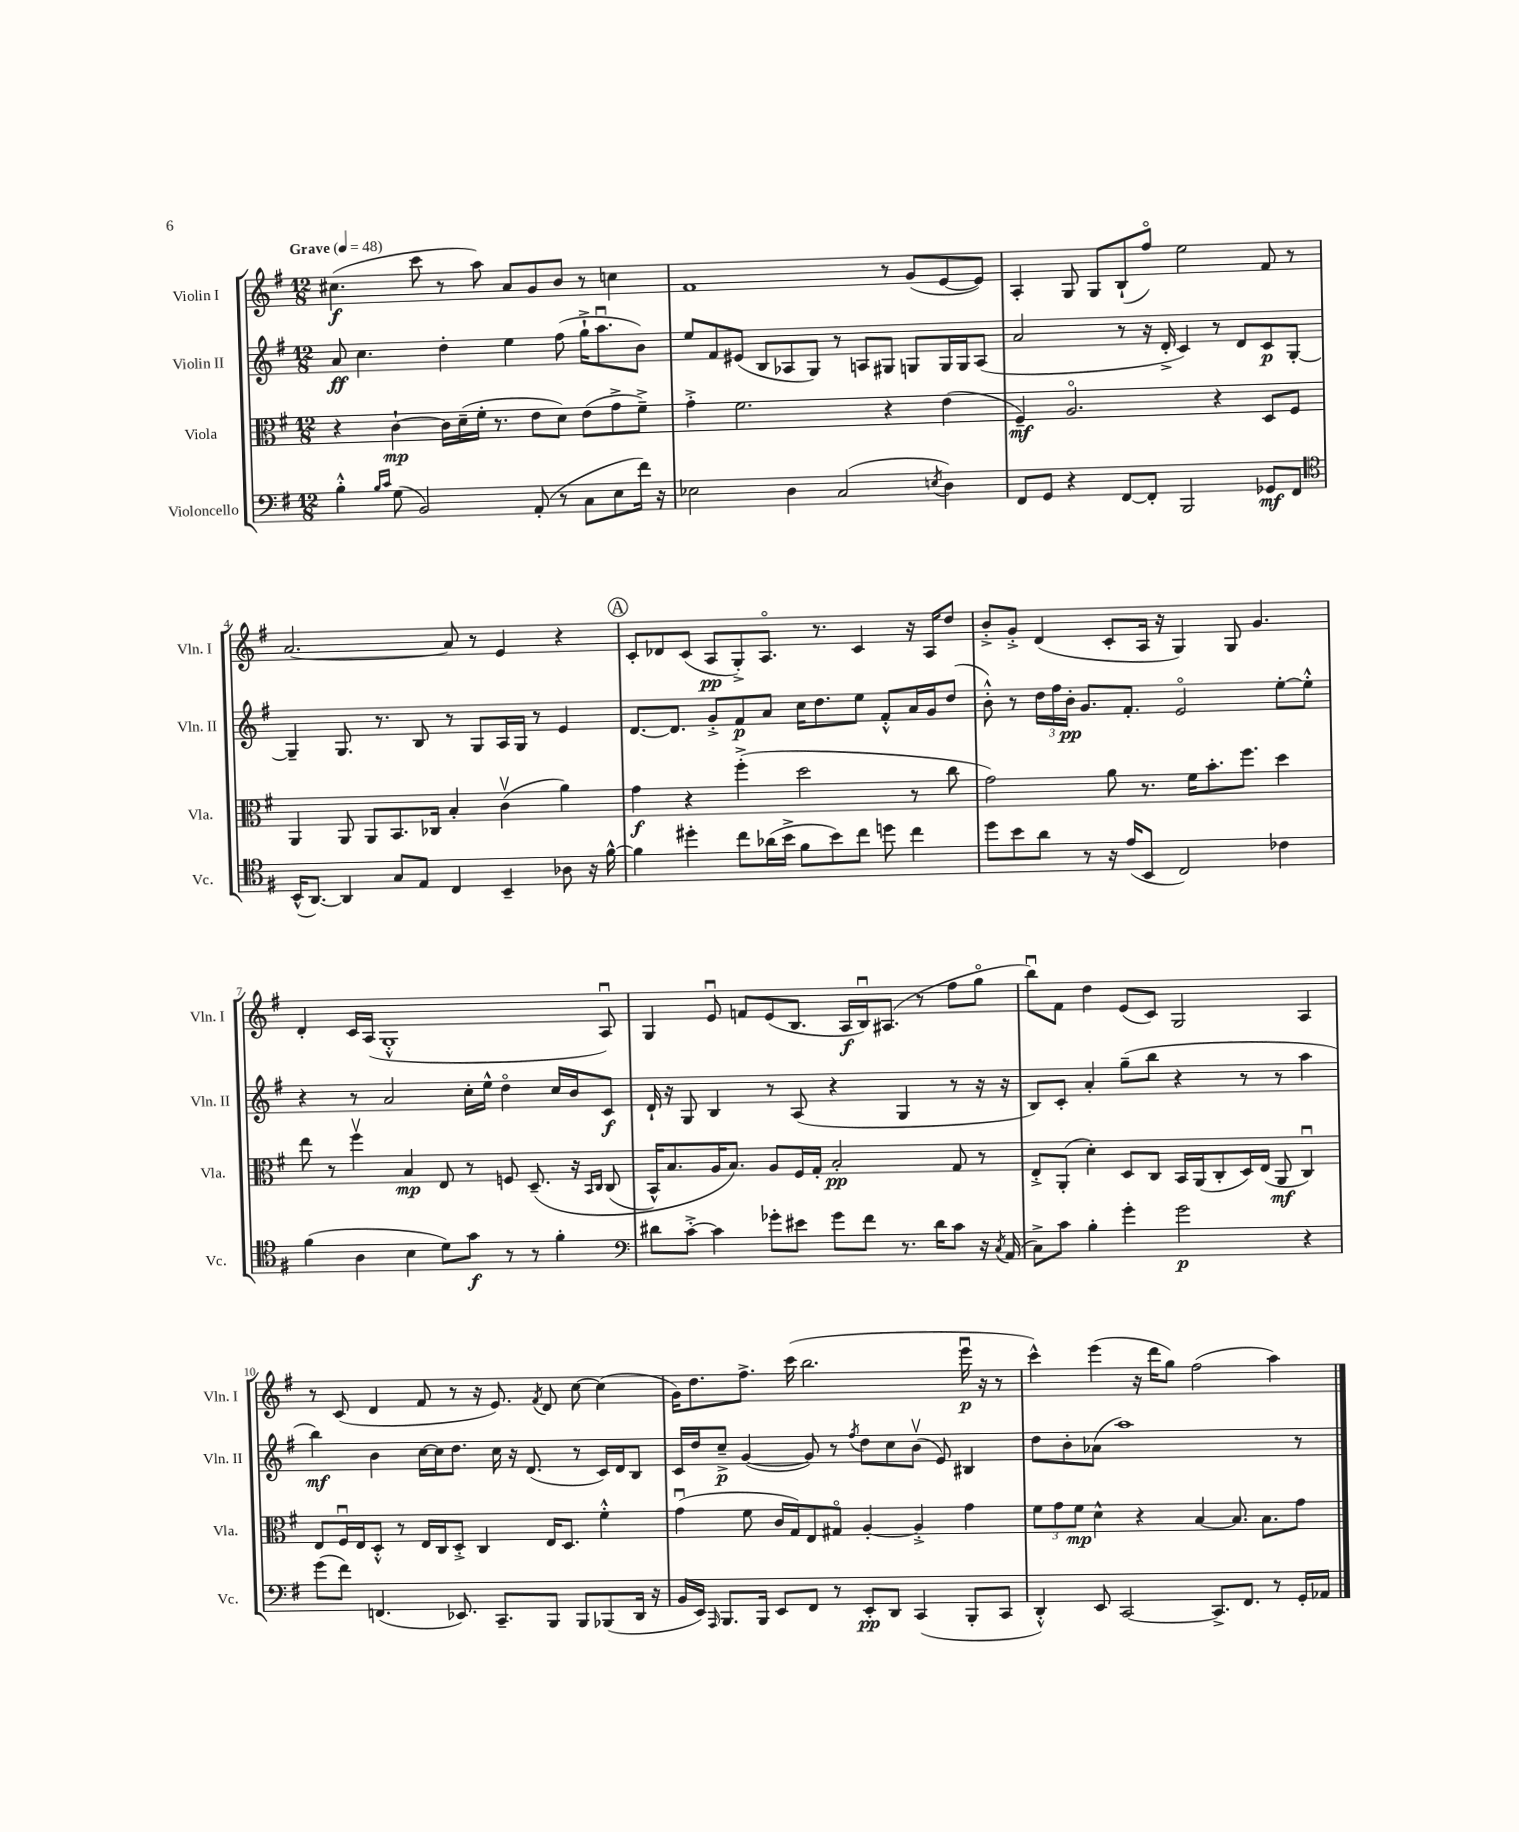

**kern	**kern	**kern	**kern
*staff4	*staff3	*staff2	*staff1
*clefF4	*clefC3	*clefG2	*clefG2
*k[f#]	*k[f#]	*k[f#]	*k[f#]
*M12/8	*M12/8	*M12/8	*M12/8
*MM48	*MM48	*MM48	*MM48
4B'^^\	4r	8a/	(4.cc#\
.	.	4.cc\	.
16qqB/LL	.	.	.
16qqc/JJ	.	.	.
(8G\	[4c`\	.	.
2BB/)	.	.	8ccc\
.	16c\]LL	4dd'\	8r
.	(16d~\	.	.
.	16f#'\JJ	.	8aa\)
.	8.r	.	.
.	.	4ee\	8a/L
(8AA'/	8e\L	.	8g/
8r	8d\J)	(8ff#\	8b/J
8C\L	(8e\L	16gg`^\LK	8r
.	.	8.aau\	.
8E\	8g^\	.	4cc\
16f#\Jk)	8f#~^\J)	8b\J)	.
16r	.	.	.
=	=	=	=
2E-\	4g'^\	8ee/L	1f#
.	.	8f#/	.
.	2.f#\	(8e#/J	.
.	.	8B/L	.
4D\	.	8A-/	.
.	.	8G/J)	.
(2C/	.	8r	.
.	.	8A/L	.
.	4r	8G#/J	8r
.	.	8G/L	(8g/L
8qE/	.	.	.
4D\)	(4e\	16G/L	[8e/
.	.	16G/J	.
.	.	(8A/J	8e/]J)
=	=	=	=
8FF#/L	4F#~/)	2a/	4A'/
8GG/J	.	.	.
4r	2.Ao/	.	8G/
.	.	.	8G/L
[8FF#/L	.	8r	(8B`/
8FF#'/]J	.	16r	8ff#o/J)
.	.	16d'^/	.
2BBB/	.	4c/)	2ee\
.	4r	8r	.
.	.	8d/L	.
8GG-/L	8D/L	8c/	8f#/
8FF#/J	8F#/J	[8G'/J	8r
=	=	=	=
*clefC4	*	*	*
(16BB^^/LK	4AA/	4G~/]	[2.a/
[8.AA/J)	.	.	.
4AA/]	8AA/	8.G/	.
.	8AA/L	.	.
.	.	8.r	.
8G/L	8.BB/	.	.
8E/J	.	8B/	.
.	16C-/Jk	.	.
4C/	4B'/	8r	8a/]
.	.	8G/L	8r
4BB~/	(4cv\	16A/L	4e/
.	.	16G/JJ	.
.	.	8r	.
8A-\	4a\)	4e/	4r
16r	.	.	.
[16f#^^\	.	.	.
=	=	=	=
4f#\]	4g\	[8.d/L	8c'/L
.	.	.	8d-/
.	.	8.d/]J	.
4dd#'\	4r	.	(8c/J
.	.	8g'^/L	8A/L
8cc\L	(4ff#'^\	8f#/	8G'^/)
(16a-\L	.	8a/J	8.Ao/J
16b^\JJ	.	.	.
8f#\L	2dd\	16cc\LK	.
.	.	8.dd\	8.r
8b\)	.	.	.
8cc\J	.	8ee\J	4c/
8dd\	.	8f#'^^/L	.
4cc\	8r	16a/L	16r
.	.	16g/J	16A/LK
.	8cc\	(8dd/J	8dd/J
=	=	=	=
8dd\L	2g\)	8b'^^\)	8b'^/L
8b\	.	8r	8g'^/J
8a\J	.	24dd\LL	(4d/
.	.	24ff#\	.
.	.	24b'\JJ	.
8r	.	8.g/L	.
16r	8a\	.	8c'/L
(16e/LK	.	8.f#'/J	.
8BB/J	8.r	.	16A/Jk
.	.	.	16r
2C/)	.	2eo/	4G/)
.	16f#\LK	.	.
.	8.b'\	.	.
.	.	.	8G/
.	8.ff#\J	.	.
.	.	.	4.g/
4c-\	4dd\	[8ee'\L	.
.	.	8ee'^^\]J	.
=	=	=	=
(4f#\	8ee\	4r	4d'/
.	8r	.	.
4A\	4ff#v\	8r	16c/LL
.	.	.	(16A/JJ
.	.	2a/	1G'^^
4B\	4B/	.	.
8d\L)	8E/	.	.
8g\J	8r	16cc'\LL	.
.	.	16ee^^\JJ	.
8r	8F/	4ddo\	.
8r	&(8.D~/	.	.
4f#'\	.	16cc/LL	.
.	16r	16b/J	.
.	16qqBB/LL	.	.
.	16qqC/JJ	.	.
.	(8C/	8c/J	8Au/)
=	=	=	=
*clefF4	*	*	*
8d#\L	16BB^^/LK)	16d`/	4G/
.	8.B/	16r	.
[8c'^\J	.	8G/	.
4c\]	16A/K	4B/	8eu/
.	8.B/J&)	.	.
.	.	.	8f/L
8g-'\L	8A/L	8r	(8e/
8e#\J	16F#/L	(8A/	8.B/J
.	16G'/JJ	.	.
8g-\L	2B'/	4r	.
.	.	.	16A/LL
8f#\J	.	.	16Bu/J)
.	.	.	(8.A#/J
8.r	.	4G/	.
.	.	.	8r
16d#\LK	.	.	.
8c\J	8G/	8r	8ff#\L
16r	8r	16r	8ggo\J
8qC/	.	.	.
(16AA/	.	16r	.
=	=	=	=
8C^\L)	8E'^/L	8B/L)	8bbu\L)
8c\J	(8AA'/J	8c'/J	8f#\J
4B'\	4d'\)	4a'/	4dd\
4g'\	8D/L	(8gg~\L	(8e/L
.	8C/J	8bb\J	8c/J)
2g\	16BB/LL	4r	2G/
.	(16AA/J	.	.
.	8C'/	.	.
.	16D/L)	8r	.
.	(16E/JJ	.	.
.	8AA/	8r	.
4r	4Cu/)	4aa\	4A/
=	=	=	=
(8g\L	8E/L	4bb\)	8r
8f#\J)	16F#u/L	.	(8c/
.	16E/J	.	.
(4.FF/	8D'^^/J	4b\	4d/
.	8r	.	.
.	16E/LL	[16cc\LL	8f#/
.	16C/J	16cc\]J	.
8.EE-/)	8D'^/J	8.dd\J	8r
.	4C/	.	16r
8.CC~/L	.	16cc\	8.e/)
.	.	16r	.
.	.	(8.d/	.
.	.	.	8qf#/
8BBB/J	16E/LK	.	8d/
.	8.D/J	.	.
8BBB/L	.	8r	[8cc\
(8BBB-/	4f#'^^\	16c/LL)	(4cc\]
.	.	16d/J	.
16DD/Jk	.	8B/J	.
16r	.	.	.
=	=	=	=
16BB/LL	(4gu\	16c/LL	16g\LK)
16EE/JJ)	.	16dd/J	8.dd\
16qqAAA/	.	.	.
8.BBB/L	.	8cc~^/J	.
.	8f#\	([4g/	8.ff#^\J
16BBB/Jk	.	.	.
8EE/L	16c/LL	.	.
.	16G/J)	.	(16ccc\
8FF#/J	8E/	8g/])	2.bb\
8r	8G#o/J	8r	.
.	.	8qff#/	.
8EE'/L	[4A'/	8dd\L	.
8DD/J	.	8cc\	.
(4CC/	4A'^/]	(8bv\J	.
.	.	8e/)	.
8BBB'/L	4g\	4B#/	16eeeu\
.	.	.	16r
8CC/J	.	.	8r
=	=	=	=
4DD'^^/)	12f#\L	8dd\L	4ccc^^\)
.	12g\	.	.
.	.	8b'\	.
.	12f#\J	.	.
8EE/	4d^^\	(8a-\J	(4eee\
[2CC/	.	1aa)	.
.	4r	.	16r
.	.	.	16ddd\LK
.	.	.	8gg\J)
.	[4B/	.	(2ff#\
8.CC^/]L	.	.	.
.	8.B/]	.	.
8.FF#/J	.	.	.
.	8.B\L	.	.
8r	.	.	4aa\)
16GG'/LL	8g\J	8r	.
16AA-/JJ	.	.	.
==	==	==	==
*-	*-	*-	*-
